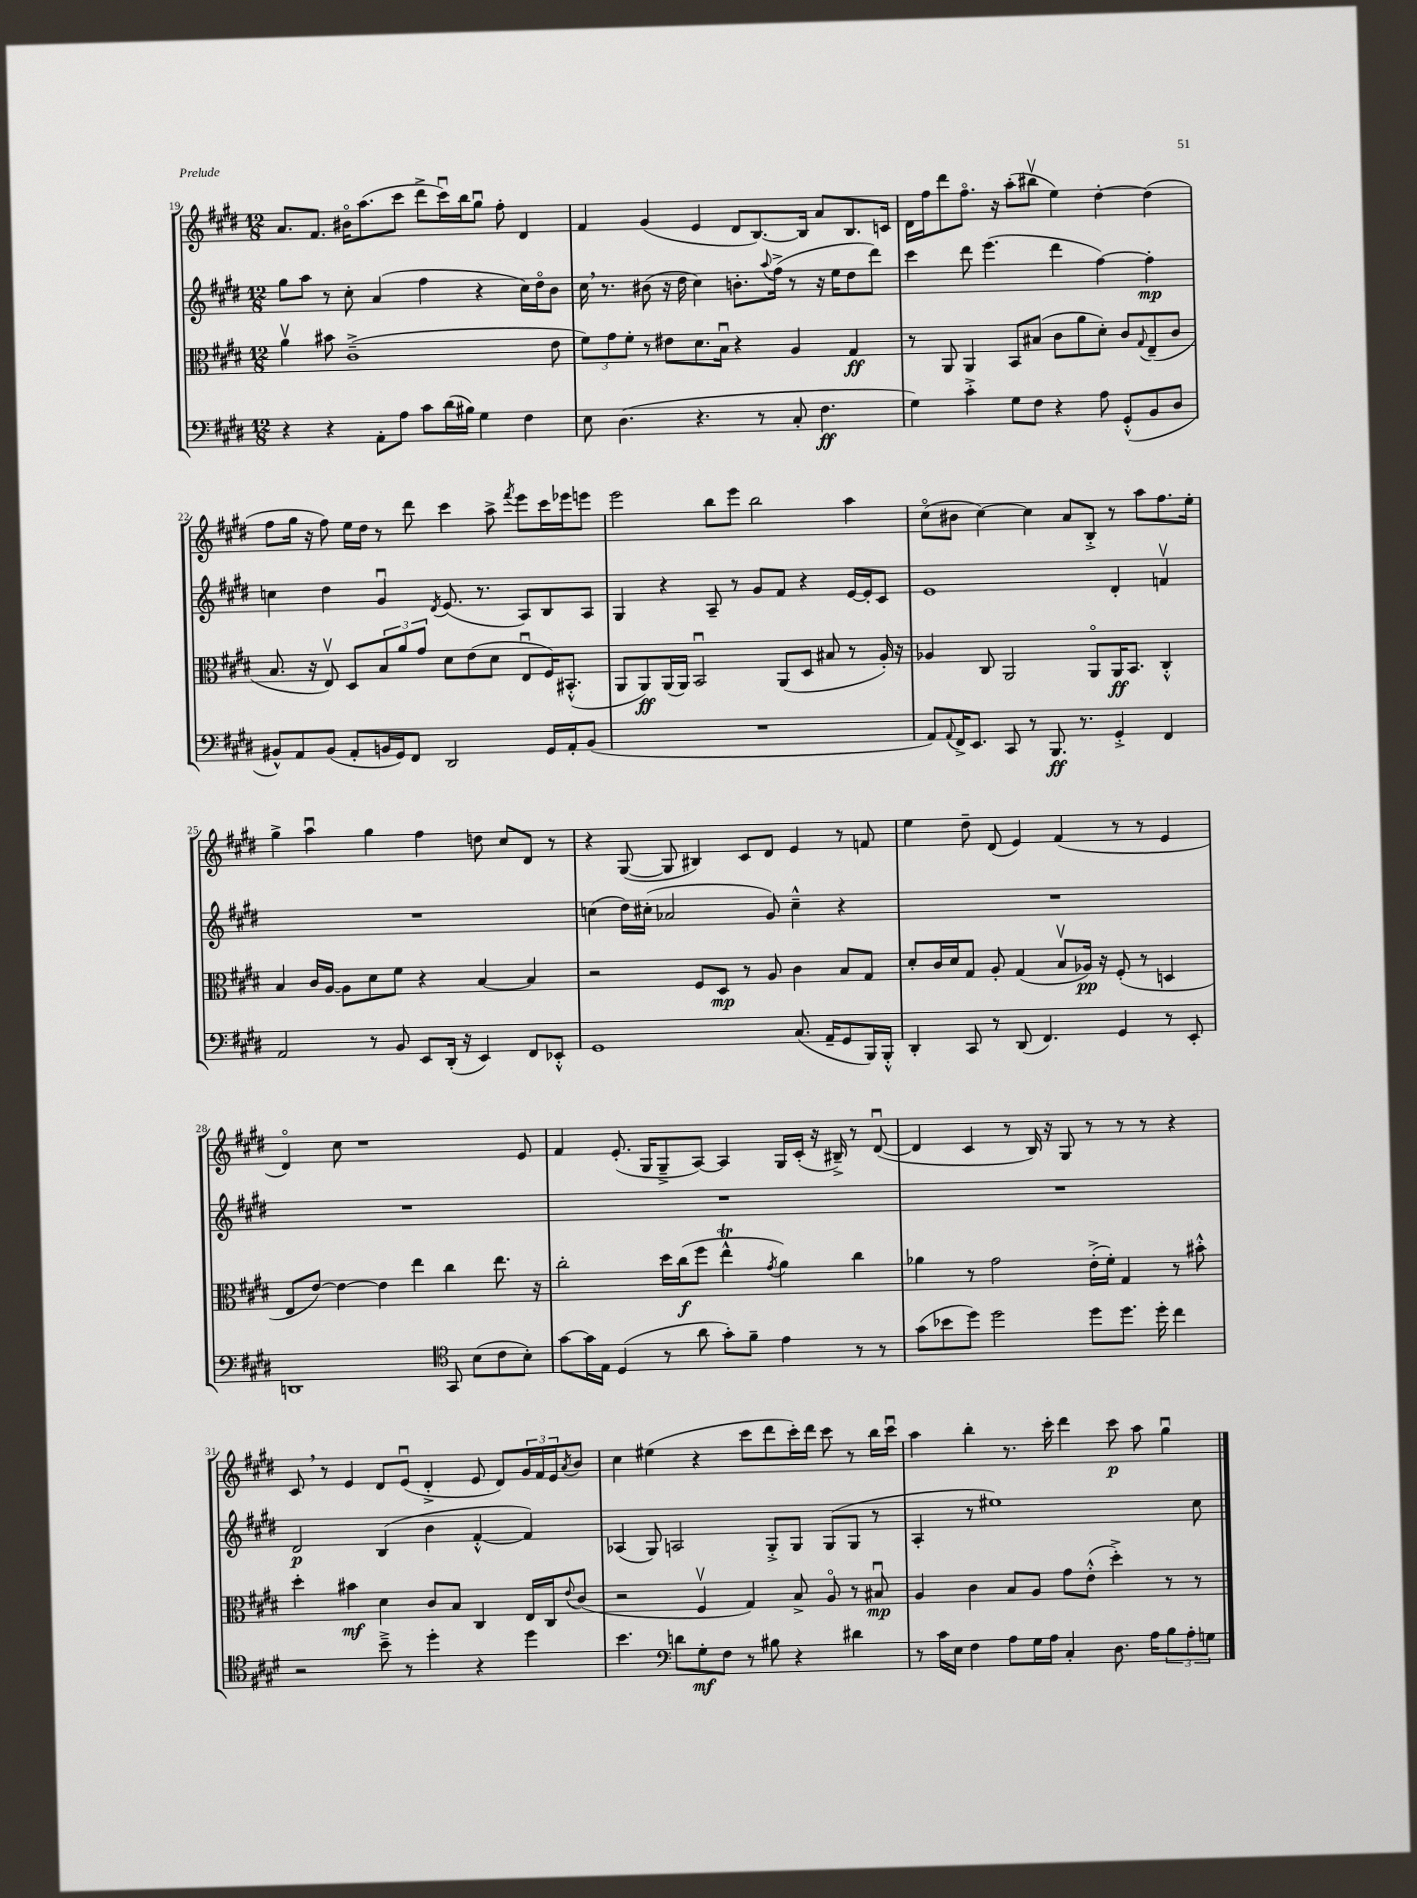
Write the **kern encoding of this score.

**kern	**kern	**kern	**kern
*staff4	*staff3	*staff2	*staff1
*clefF4	*clefC3	*clefG2	*clefG2
*k[f#c#g#d#]	*k[f#c#g#d#]	*k[f#c#g#d#]	*k[f#c#g#d#]
*M12/8	*M12/8	*M12/8	*M12/8
4r	4av\	8gg#\L	8.a/L
.	.	8aa\J	.
.	.	.	8.f#/J
4r	8b#\	8r	.
.	(1c#~^	8cc#'\	16b#o\LK
.	.	.	(8.aa\
8AA'\L	.	(4a/	.
8A\J	.	.	8ccc#\J
8c#\L	.	4ff#\	8ddd#^\L
(16d#\L	.	.	16ccc#u\L)
16B#\JJ)	.	.	16bb\J
4G#\	.	4r	8gg#u\J
.	.	.	8ff#'\
4F#\	.	16cc#\LL)	4d#/
.	.	16dd#o\J	.
.	8e\	8b\J	.
=	=	=	=
8E\	12f#\L)	16cc#\	4f#/
.	.	8.r	.
.	12g#\	.	.
(4.D#\	.	.	.
.	12f#'\J	.	.
.	8r	(8b#\	(4g#/
.	8e#\L	16r	.
.	.	16dd#\	.
4.r	8.d#\	4cc#\)	4e/
.	16Bu\Jk	.	.
.	4r	8.b'\L	8d#/L
8r	.	.	[8.B/)
.	.	8qqaa/	.
.	.	(16ff#^\Jk	.
8C#'/	4A/	8r	.
.	.	.	16B/]Jk
4.F#\	.	16r	8a/L
.	.	16ee\LK	.
.	4G#/	8dd#\	8.B/
.	.	8ddd#\J)	.
.	.	.	16c/Jk
=	=	=	=
4G#\)	8r	4ccc#\	16d#\LL
.	.	.	16ff#\J
.	8AA/	.	8ddd#\
4c#'^\	4AA/	8ddd#\	8.ff#o\J
.	.	(4.eee\	.
.	.	.	16r
8G#\L	8BB/L	.	(8aa'\L
8F#\J	(8B#/J	.	8bb#v\J
4r	8c#\L	4ddd#\	4ee\)
.	8a\	.	.
8A\	8d#'\J)	[4ff#\)	[4dd#'\
(8GG#'^^/L	8c#/L	.	.
.	8qqG#/	.	.
8BB/	(8E~/	4ff#'\]	(4dd#\]
8D#/J	8c#/J	.	.
=	=	=	=
8BB#^^/L)	8.B/	4cc\	8ff#\L
8AA/	.	.	16gg#\Jk
.	16r	.	16r
(8BB#/J	8Ev/)	4dd#\	8ff#\)
8AA'/L	8D#/L	.	16ee\LL
.	.	.	16dd#\JJ
16BB/L	12B/	4g#u/	8r
16GG#/J)	.	.	.
.	12a/	.	.
8FF#/J	.	.	8ddd#\
.	12g#/J	.	.
.	.	8qd#/	.
2DD#/	8d#\L	(8.e/	4ccc#\
.	(8e\	.	.
.	.	8.r	.
.	8d#\J	.	8aa^\
.	.	.	8qfff#/
.	8Eu/L	8A/L)	8eee\L
16GG#/LL	16F#/K)	8B/	16ccc#\L
16AA'/J	(8.BB#'^^/J	.	16eee-\J
(8BB/J	.	8A/J	8eee\J
=	=	=	=
1.r	8AA/L	4G#/	2eee\
.	8AA/)	.	.
.	(16AA/L	4r	.
.	16AA/JJ)	.	.
.	2BBu/	.	.
.	.	8A~/	8bb\L
.	.	8r	8eee\J
.	.	8g#/L	2bb\
.	(8AA/L	8f#/J	.
.	8D#/J	4r	.
.	8B#/	.	.
.	8r	[16e/LL	4aa\
.	.	16e'/]J	.
.	16A'/)	8c#/J	.
.	16r	.	.
=	=	=	=
8AA/L)	4A-/	1e	(8cc#o\L
8qqAA/	.	.	.
16FF#^/K	.	.	8b#\J
8.EE/J	.	.	.
.	8C#/	.	[4cc#\)
8CC#/	2AA/	.	.
8r	.	.	4cc#\]
8.BBB/	.	.	.
.	.	.	8a/L
8.r	.	.	.
.	8AAo/L	.	8B'^/J
4GG#'^/	16AA/K	4d#'/	8r
.	8.BB/J	.	.
.	.	.	8aa\L
4FF#/	4C#'^^/	4fv/	8.ff#\
.	.	.	16ee'\Jk
=	=	=	=
2AA/	4B/	1.r	4gg#^\
.	16c#/LL	.	4aau\
.	[16A/JJ	.	.
.	8A\]L	.	.
8r	8d#\	.	4gg#\
8BB/	8f#\J	.	.
8EE/L	4r	.	4ff#\
(16DD#'/Jk	.	.	.
16r	.	.	.
4EE/)	[4B/	.	8dd\
.	.	.	8cc#/L
8FF#/L	4B/]	.	8d#/J
8EE-'^^/J	.	.	8r
=	=	=	=
1GG#	2r	(4cc\	4r
.	.	16dd#\LL)	([8G#/
.	.	(16cc#'\JJ	.
.	.	2a-/	8G#/]
.	8F#/L	.	4B#/)
.	8D#/J	.	.
.	8r	.	8c#/L
.	8A/	8g#/)	8d#/J
(8.C#/	4c#\	4cc#~^^\	4e/
16AA~/LK	.	.	.
8GG#/	8B/L	4r	8r
16BBB/L)	8G#/J	.	8f/
16BBB'^^/JJ	.	.	.
=	=	=	=
4DD#'/	8d#'/L	1.r	4ee\
.	16c#/L	.	.
.	16d#/J	.	.
8CC#/	8G#/J	.	8dd#~\
8r	8A'/	.	(8d#/
(8DD#/	(4G#/	.	4e/)
4.FF#/)	.	.	.
.	8Bv/L	.	(4f#/
.	16A-/Jk)	.	.
.	16r	.	.
4GG#/	(8F#'/	.	8r
.	8r	.	8r
8r	4D/	.	4e/
8EE'/	.	.	.
=	=	=	=
1DD	8E/L	1.r	4d#o/)
.	[8e/J)	.	.
.	4e\_	.	8cc#\
.	.	.	1r
.	4e\]	.	.
.	4ee\	.	.
*clefC4	*	*	*
8GG#/	4cc#\	.	.
(8B\L	.	.	.
8c#\	8.ee\	.	.
8B'\J)	.	.	8e/
.	16r	.	.
=	=	=	=
[8g#\L	2cc#'\	1.r	4f#/
16g#\]L	.	.	.
16E\JJ	.	.	.
(4D#/	.	.	(8.e'/
.	.	.	16G#/LK
8r	16dd#\LL	.	8G#~^/
.	(16cc#\J	.	.
8a\	8ff#\J	.	[8A/J)
8g#'\L)	4ee^^\	.	4A/]
8f#~\J	.	.	.
.	8qg#/	.	.
4e\	4a\)	.	16G#/LL
.	.	.	(16c#'/JJ
.	.	.	16r
.	.	.	16B#~^/)
8r	4cc#\	.	8r
8r	.	.	([8d#u/
=	=	=	=
(8g#\L	4a-\	1.r	4d#/]
8b-\	.	.	.
8dd#\J)	8r	.	4c#/
2dd#\	2g#\	.	.
.	.	.	8r
.	.	.	16B/)
.	.	.	16r
.	.	.	8G#/
8dd#\L	(16e'^\LL	.	8r
.	16f#'\JJ)	.	.
8.dd#\J	4G#/	.	8r
.	.	.	8r
16dd#'\	.	.	.
4cc#\	8r	.	4r
.	8b#'^^\	.	.
=	=	=	=
2r	4dd#'\	2d#/	8c#/
.	.	.	8r
.	4b#\	.	4e/
8b~^\	4d#\	(4B/	8d#/L
8r	.	.	(8eu/J
4dd#'\	8c#/L	4b\	4d#'^/
.	8B/J	.	.
4r	4C#/	[4f#'^^/	8e/
.	.	.	8d#/L)
4dd#\	16E/LL	4f#/])	24g#/L
.	.	.	24f#/
.	16C#/J	.	.
.	.	.	24e/J
.	8qqe/	.	8qa/
.	(8c#/J	.	8b/J
=	=	=	=
4.b\	2r	(4A-/	4cc#\
.	.	8G#/)	(4ee#\
*clefF4	*	*	*
8d\L	.	2A/	.
8G#'\	4F#v/	.	4r
8F#\J	.	.	.
8r	4G#/)	.	8ccc#\L
8B#\	.	8G#'^/L	8ddd#\
4r	8B^/	8G#/J	16ccc#'\L)
.	.	.	16ddd#\JJ
.	8Ao/	(8G#/L	8ccc#\
4d#\	8r	8G#/J	8r
.	8B#u/	8r	16bb\LL
.	.	.	16ccc#u\JJ
=	=	=	=
8r	4A/	4A'/	4aa\
16c#\LL	.	.	.
16E\JJ	.	.	.
4F#\	4c#\	8r	4bb'\
.	.	1ee#)	.
8A\L	8B/L	.	8.r
16G#\L	8A/J	.	.
16A\JJ	.	.	16ccc#'\
4C#'/	8g#\L	.	4ddd#\
.	(8e'^^\J	.	.
8.D#\	4dd#'^\)	.	8ccc#\
.	.	.	8aa\
16A\LK	.	.	.
12B\	8r	.	4gg#u\
12A'\	.	.	.
.	8r	8cc#\	.
12G\J	.	.	.
==	==	==	==
*-	*-	*-	*-
